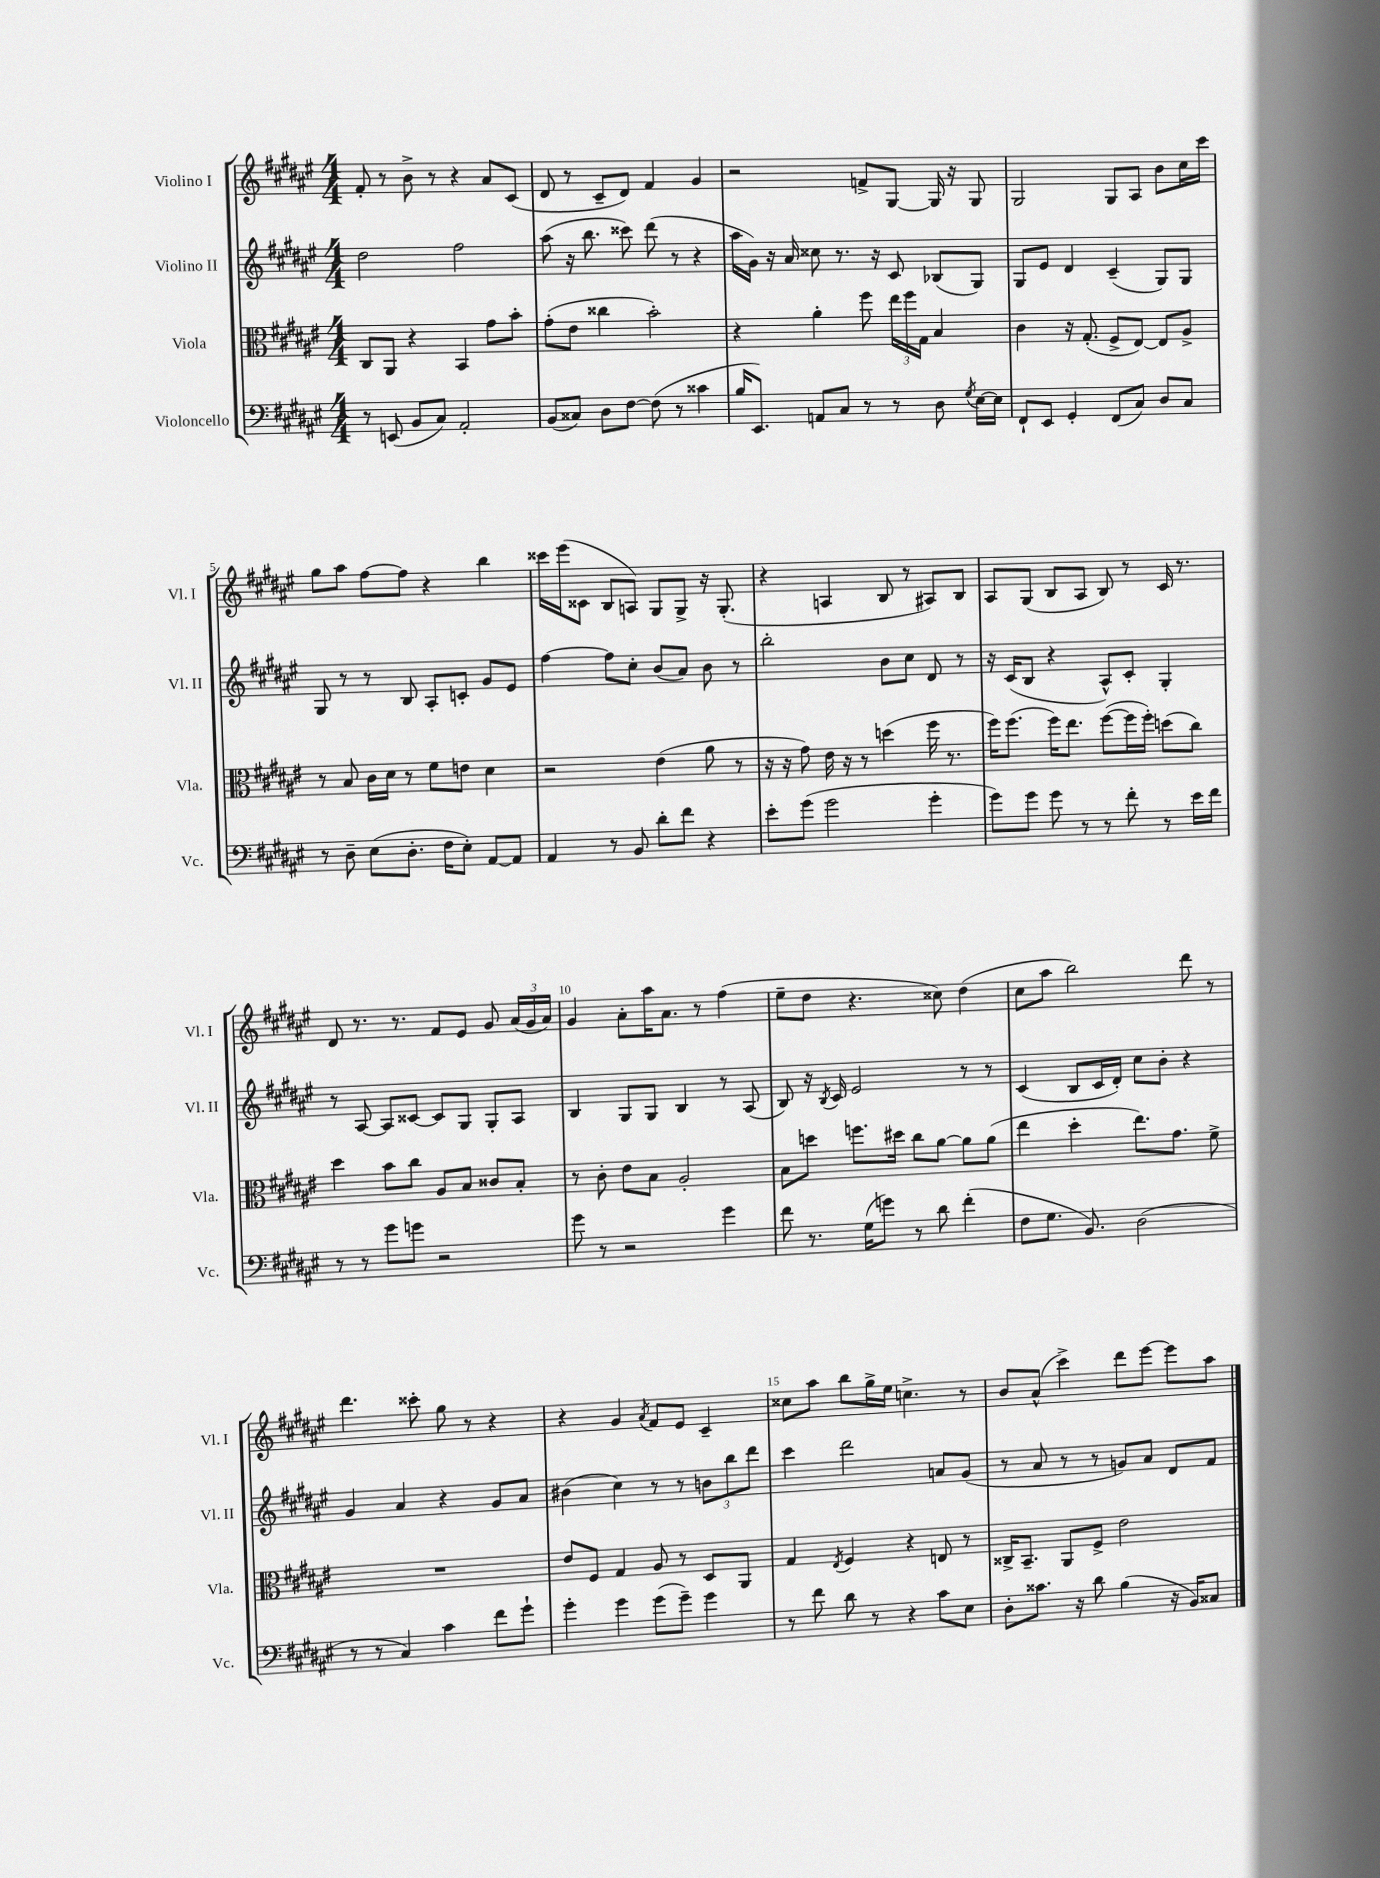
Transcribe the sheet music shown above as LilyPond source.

<<
\new StaffGroup <<
\new Staff = "s0" \with { instrumentName = "Violino I" shortInstrumentName = "Vl. I" } {
    \clef treble \key fis \major \numericTimeSignature \time 4/4
    \autoBeamOff fis'8-. r8 b'8-> r8 r4 ais'8[ cis'8]( |
    dis'8 r8 cis'8[-- dis'8]) fis'4 gis'4 |
    r2 f'8[-> gis8]~ gis16 r16 gis8 |
    gis2 gis8[ ais8] b'8[ cis''16 cis'''16] |
    gis''8[ ais''8] fis''8[~ fis''8] r4 b''4 |
    cisis'''16[ eis'''16( cisis'8] b8[ a8]) gis8[ gis8]-> r16 gis8.-.( |
    r4 a4 b8 r8 ais8[) b8] |
    ais8[ gis8]( b8[ ais8] b8) r8 cis'16 r8. |
    dis'8 r8. r8. fis'8[ eis'8] gis'8 \tuplet 3/2 { ais'16[( gis'16 ais'16]) } |
    gis'4 ais'8[-. ais''16 ais'8.] r8 fis''4( |
    eis''8[-- dis''8] r4. cisis''8) dis''4( |
    cis''8[ ais''8] b''2) dis'''8 r8 |
    dis'''4. cisis'''8-. gis''8 r8 r4 |
    r4 gis'4 \acciaccatura { ais'8 } fis'8[ eis'8] cis'4-- |
    cisis''8[ ais''8] b''8[ gis''16-> eis''16] c''4.-> r8 |
    b'8[ ais'8]-^( cis'''4->) dis'''8[ eis'''8]~ eis'''8[ ais''8] \bar "|." |
}
\new Staff = "s1" \with { instrumentName = "Violino II" shortInstrumentName = "Vl. II" } {
    \clef treble \key fis \major \numericTimeSignature \time 4/4
    \autoBeamOff dis''2 fis''2 |
    ais''8( r16 b''8. cisis'''8) dis'''8( r8 r4 |
    ais''16[ gis'16]) r16 ais'16 cisis''8 r8. r16 cis'8 bes8[( gis8]) |
    gis8[ eis'8] dis'4 cis'4--( gis8[) gis8] |
    gis8 r8 r8 b8 ais8[-. c'8]-. gis'8[ eis'8] |
    fis''4~ fis''8[ cis''8]-. b'8[( ais'8]) b'8 r8 |
    b''2-. b'8[ cis''8] dis'8 r8 |
    r16 cis'16[( b8] r4 ais8[-^) cis'8]-. gis4-. |
    r8 ais8~ ais8[ cisis'8]~ cisis'8[ gis8] gis8[-. ais8] |
    b4 gis8[ gis8] b4 r8 ais8( |
    b8) r16 \acciaccatura { b8 } cis'16 eis'2 r8 r8 |
    cis'4( b8[ cis'16 dis'16]-.) cis''8[ b'8]-. r4 |
    gis'4 ais'4 r4 gis'8[ ais'8] |
    bis'4( cis''4) r8 r8 \tuplet 3/2 { b'8[ b''8 dis'''8] } |
    cis'''4 dis'''2 a'8[ gis'8]( |
    r8 ais'8 r8 r8 g'8[) ais'8] dis'8[ fis'8] \bar "|." |
}
\new Staff = "s2" \with { instrumentName = "Viola" shortInstrumentName = "Vla." } {
    \clef alto \key fis \major \numericTimeSignature \time 4/4
    \autoBeamOff cis8[ ais,8] r4 b,4 gis'8[ b'8]-. |
    gis'8[-.( eis'8] cisis''4 b'2-.) |
    r4 ais'4-. fis''8 \tuplet 3/2 { eis''16[ fis''16 gis16] } b4 |
    cis'4 r16 gis8.-.( fis8[-> eis8]~) eis8[ ais8]-> |
    r8 b8 cis'16[ dis'16] r8 fis'8[ e'8] dis'4 |
    r2 eis'4( ais'8 r8 |
    r16 r16 gis'8) eis'16 r16 r8 d''4( fis''16 r8. |
    fis''16[) fis''8.]( fis''16[) eis''8.] fis''8[~( fis''16 fis''16]-.) d''8[( cis''8]) |
    dis''4 b'8[ cis''8] ais8[ b8] cisis'8[ b8]-. |
    r8 cis'8-. eis'8[ b8] ais2-. |
    b8[ d''8] f''8.[ dis''16] cis''8[ ais'8]~ ais'8[ ais'8]( |
    eis''4 dis''4-. eis''8.[) gis'8.] fis'8-> |
    R1 |
    eis'8[ fis8] gis4 ais8 r8 dis8[ ais,8] |
    gis4 \acciaccatura { eis8 } fis4 r4 e8 r8 |
    cisis16[-> b,8.]-- ais,8[ fis8]-> eis'2 \bar "|." |
}
\new Staff = "s3" \with { instrumentName = "Violoncello" shortInstrumentName = "Vc." } {
    \clef bass \key fis \major \numericTimeSignature \time 4/4
    \autoBeamOff r8 e,8( b,8[ cis8]) ais,2-. |
    b,8[( cisis8]) dis8[ fis8]~ fis8( r8 cisis'4 |
    b16[ eis,8.]) a,8[ cis8] r8 r8 dis8 \acciaccatura { gis8 } eis16[~ eis16] |
    fis,8[-! eis,8] gis,4-. fis,8[( cis8]) dis8[ cis8] |
    r8 dis8-- eis8[( dis8.]-. fis16[ eis8]-.) ais,8[~ ais,8] |
    ais,4 r8 b,8 dis'8[-. fis'8] r4 |
    eis'8[-. gis'8]( gis'2 gis'4-. |
    gis'8[) gis'8] gis'8 r8 r8 fis'8-. r8 eis'16[ fis'16] |
    r8 r8 gis'8[ g'8] r2 |
    gis'8 r8 r2 gis'4 |
    fis'8 r8. gis16[( g'8]) r8 dis'8 fis'4-.( |
    fis8[ gis8.] b,8.) dis2( |
    r8 r8 cis4) cis'4 fis'8[ gis'8]-! |
    gis'4-. gis'4 gis'8[( gis'8]--) gis'4 |
    r8 fis'8 dis'8 r8 r4 cis'8[ eis8] |
    dis8[-. cisis'8.] r16 dis'8 b4( r16 b,16[) cisis8] \bar "|." |
}
>>
>>
\layout { \context { \Score \override BarNumber.break-visibility = ##(#f #t #t) barNumberVisibility = #(every-nth-bar-number-visible 5) } }
